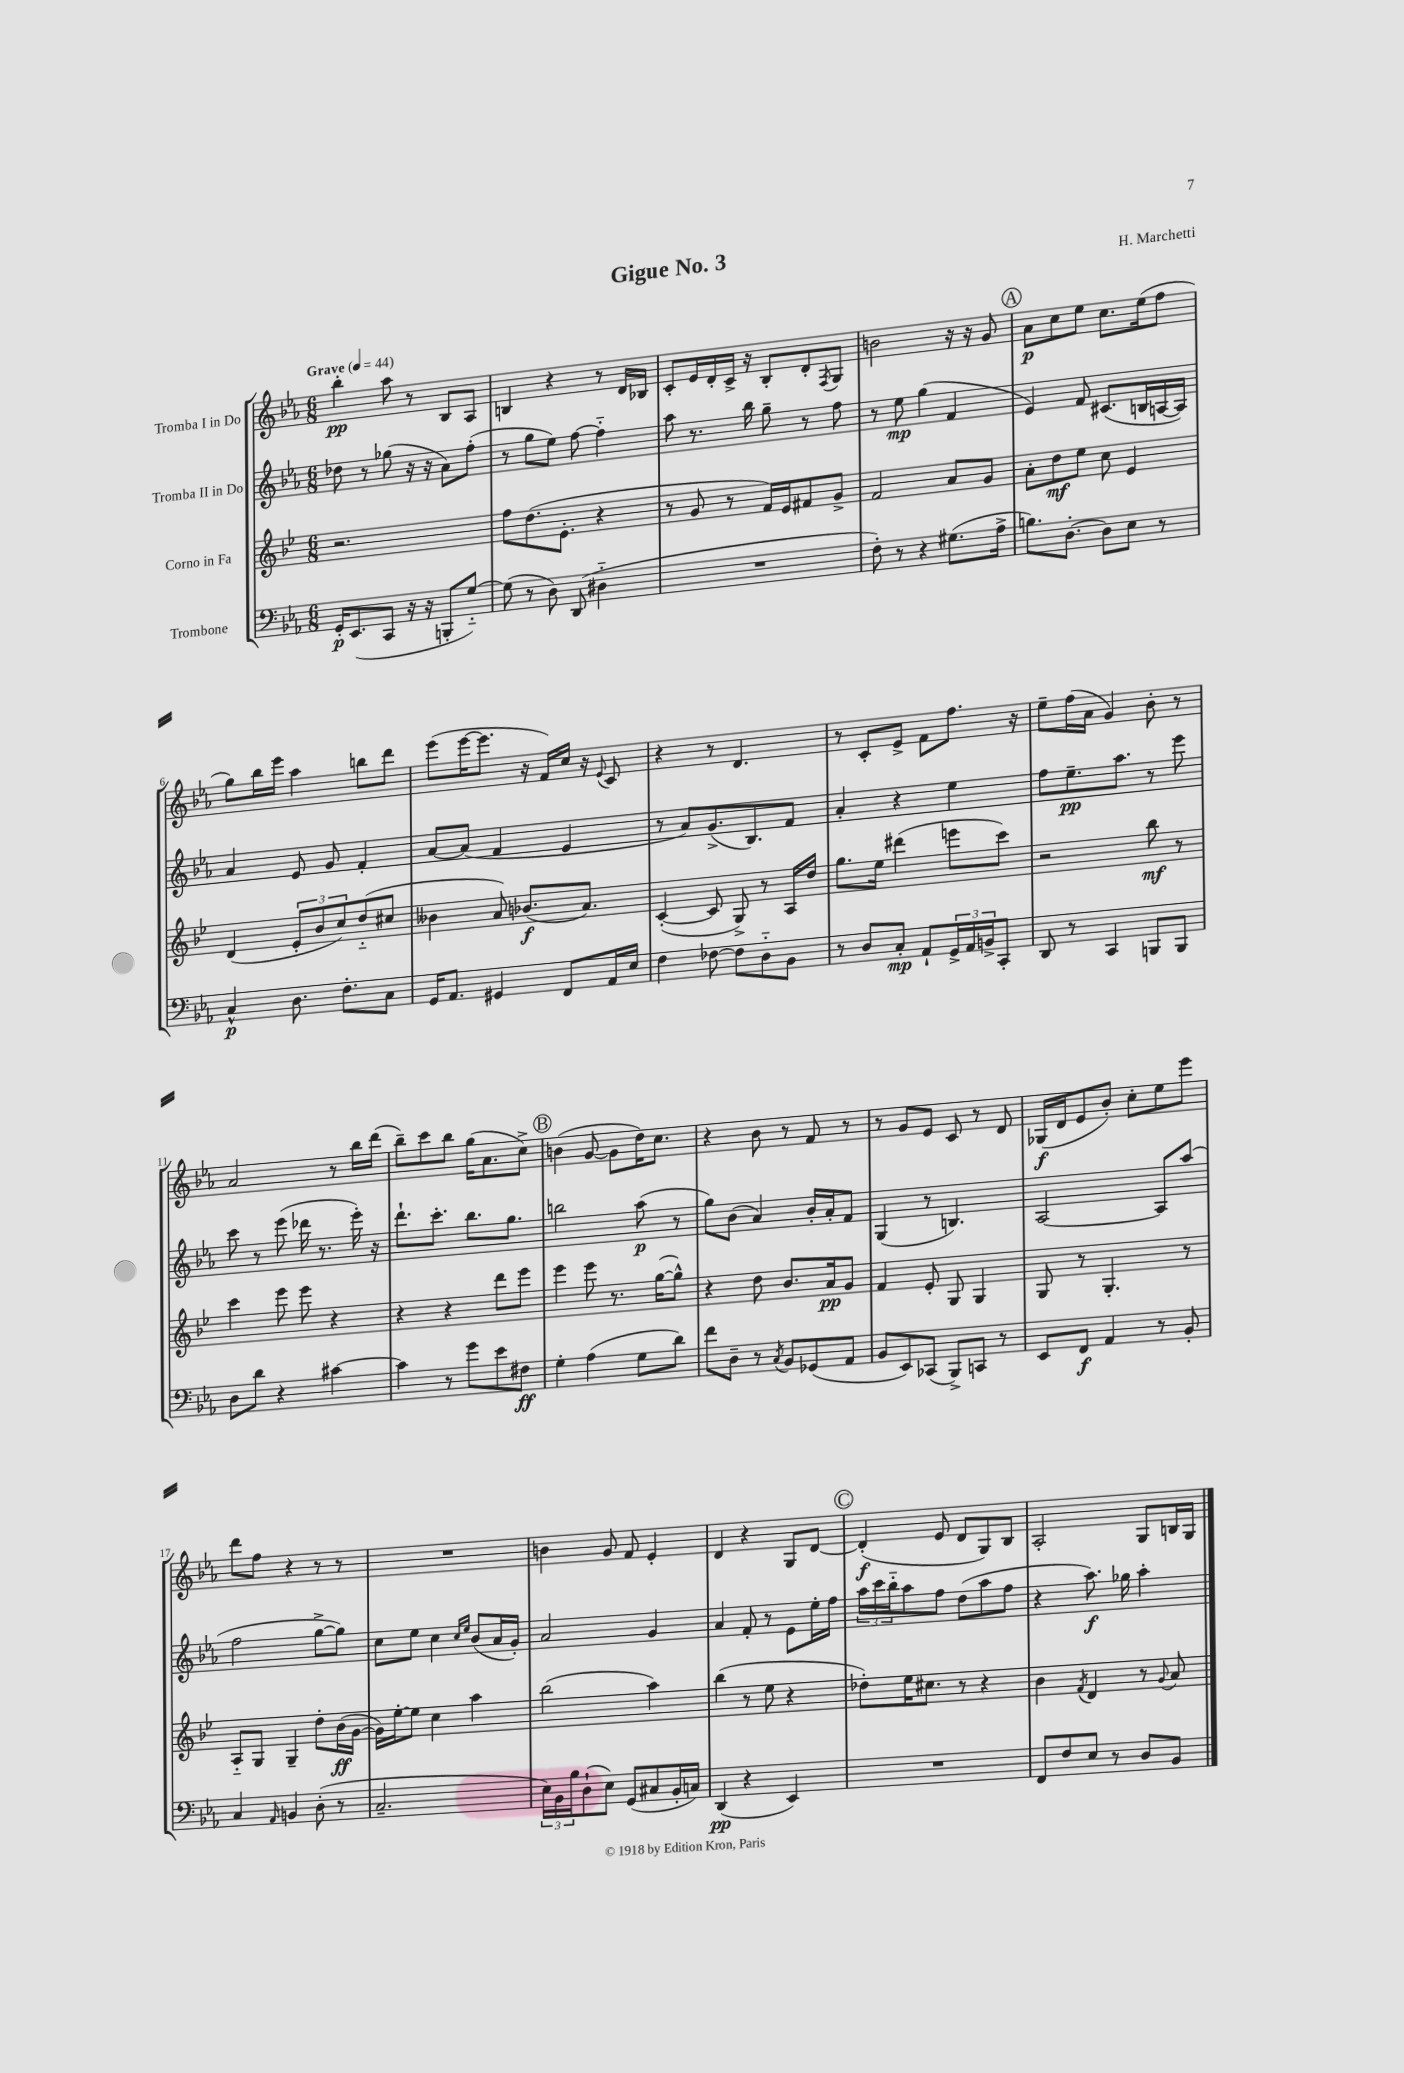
\header { title = "Gigue No. 3" composer = "H. Marchetti" }
<<
\new StaffGroup <<
\new Staff = "s0" \with { instrumentName = "Tromba I in Do" } {
    \clef treble \key ees \major \numericTimeSignature \time 6/8 \tempo "Grave" 4 = 44
    bes''4-.\pp aes''8 r8 bes8 aes8 |
    b4 r4 r8 d'16 bes16 |
    c'8-. ees'16 d'16-. c'16-> r16 bes8-. d'8-. \acciaccatura { f8 } g8 |
    b'2 r16 r16 g'8 |
    \mark \markup { \circle "A" } aes'8\p c''8 ees''8 c''8. ees''16( f''8 |
    g''8) bes''16 ees'''16 aes''4 b''8 d'''8 |
    ees'''8( ees'''16~ ees'''8. r16 f'16) c''16 r16 \appoggiatura { ees'8 } c'8 |
    r4 r8 d'4. |
    r8 c'8-. ees'8-> f'8 f''8. r16 |
    ees''8-- f''16( aes'16 g'4) bes'8-. r8 |
    aes'2 r8 bes''16 d'''16( |
    bes''8--) c'''8 bes''8 g''16( aes'8. c''8->) |
    \mark \markup { \circle "B" } b'4( g'8~ g'8 d''16) c''8. |
    r4 bes'8 r8 f'8 r8 |
    r8 g'8 ees'8 c'8 r8 d'8 |
    ges16\f( d'16 ees'8 bes'8-.) c''8-. ees''8 ees'''8 |
    d'''8 f''8 r4 r8 r8 |
    R2. |
    b'4 g'8 f'8 ees'4-. |
    d'4 r4 g8 d'8~ |
    \mark \markup { \circle "C" } d'4-.\f( ees'8 d'8 g8) bes8 |
    aes2-. g8 b16 g16 \bar "|." |
}
\new Staff = "s1" \with { instrumentName = "Tromba II in Do" } {
    \clef treble \key ees \major \numericTimeSignature \time 6/8
    des''8 r8 ges''8( r16 r16 aes'8) f''8-.( |
    r8 g''8 ees''8) f''8~ f''4-_ |
    aes''8 r8. bes''16 g''8-- r8 f''8 |
    r8 ees''8\mp g''4( f'4 |
    \mark \markup { \circle "A" } ees'4) f'8 cis'8.( b16 a16~ a16) |
    aes'4 ees'8 g'8 f'4-. |
    aes'8~ aes'8( f'4 ees'4 |
    r8 aes'8) g'8.->( bes8.) f'8 |
    aes'4-. r4 ees''4 |
    f''8 ees''8.--\pp aes''8. r8 ees'''8 |
    c'''8 r8 ees'''8( des'''16 r8. ees'''16-.) r16 |
    d'''8.-! c'''8.-. bes''8. g''8. |
    \mark \markup { \circle "B" } b''2 aes''8\p( r8 |
    g''8) bes'8( aes'4) bes'16-. aes'16-. f'8 |
    g4( r8 b4.) |
    aes2~ aes8 aes''8( |
    f''2 g''8~-> g''8) |
    c''8 ees''8 c''4 \grace { c''16 ees''16 } bes'8( aes'16 g'16-.) |
    aes'2 g'4 |
    aes'4 f'8-. r8 ees'8 ees''16-. f''16 |
    \mark \markup { \circle "C" } \tuplet 3/2 { aes''16 c'''16 bes''16-_ } aes''8 f''8 d''8( aes''8 f''8 |
    r4 aes''8.\f) ges''16 aes''4-. \bar "|." |
}
\new Staff = "s2" \with { instrumentName = "Corno in Fa" } {
    \clef treble \key bes \major \numericTimeSignature \time 6/8
    r2. |
    f''8 d''8.( ees'8.-. r4 |
    r8 g'8 r8 f'16) ees'16 fis'8 g'8-> |
    f'2 a'8 g'8 |
    \mark \markup { \circle "A" } a'8-. d''8\mf ees''8 c''8 ees'4 |
    d'4( \tuplet 3/2 { ees'8-. bes'8 c''8) } d''8-_( cis''8 |
    beses'4 a'8) bes'8.\f( a'8.) |
    c'4~-.( c'8 g8->) r8 a16 d''16 |
    g''8. ees''16 dis'''4( e'''8 c'''8) |
    r2 bes''8\mf r8 |
    c'''4 ees'''8 ees'''8 r4 |
    r4 r4 d'''8 ees'''8 |
    \mark \markup { \circle "B" } ees'''4 ees'''8 r8. g''16~( g''8-^) |
    r4 d''8 bes'8. a'16\pp g'8 |
    f'4 ees'8-. g8 g4 |
    g8 r8 g4.-. r8 |
    a8-_ g8 g4-- d''8-. bes'16\ff( g'16~ |
    g'16) ees''16~-. ees''8 c''4 a''4 |
    bes''2( a''4) |
    bes''4( r8 ees''8 r4 |
    \mark \markup { \circle "C" } des''8-.) ees''16 cis''8. r8 r4 |
    bes'4 \acciaccatura { f'8 } d'4 r8 \appoggiatura { g'8 } a'8 \bar "|." |
}
\new Staff = "s3" \with { instrumentName = "Trombone" } {
    \clef bass \key ees \major \numericTimeSignature \time 6/8
    g,16-.\p ees,8.( c,8 r16 r16 b,,8-. g8~-_) |
    g8( r8 d8) d,8( dis4-_ |
    R2. |
    f8-.) r8 r4 gis8.( aes16-> |
    \mark \markup { \circle "A" } b8.) d8.~-. d8 ees8 r8 |
    c4-^\p d8. f8.-. c8 |
    g,16 aes,8. gis,4 f,8 aes,16 ees16 |
    f4 fes8~ fes8 d8-_ bes,8 |
    r8 d8 c8-.\mp aes,8-! \tuplet 3/2 { g,16-> aes,16 b,16-> } c,8-. |
    d,8 r8 c,4 b,,8 b,,8 |
    d8 d'8 r4 cis'4~ |
    cis'4 r8 g'8 ees'8 fis8\ff |
    \mark \markup { \circle "B" } g4-. aes4( g8 d'8) |
    f'8 d8-- r8 \acciaccatura { c8 } bes,8 ges,8( aes,8 |
    bes,8 ees,8) ces,8( bes,,8->) c,8 r8 |
    ees,8 f,8\f aes,4 r8 bes,8-. |
    c4 \grace { aes,16 } b,4 d8-.( r8 |
    c2.-- |
    \tuplet 3/2 { ees16) bes,16 bes16 } d8-!( ees8) g,8( cis8 bes,16-. c16) |
    d,4\pp( r4 ees,4) |
    \mark \markup { \circle "C" } R2. |
    f,8 f8 ees8 r8 d8 bes,8 \bar "|." |
}
>>
>>
